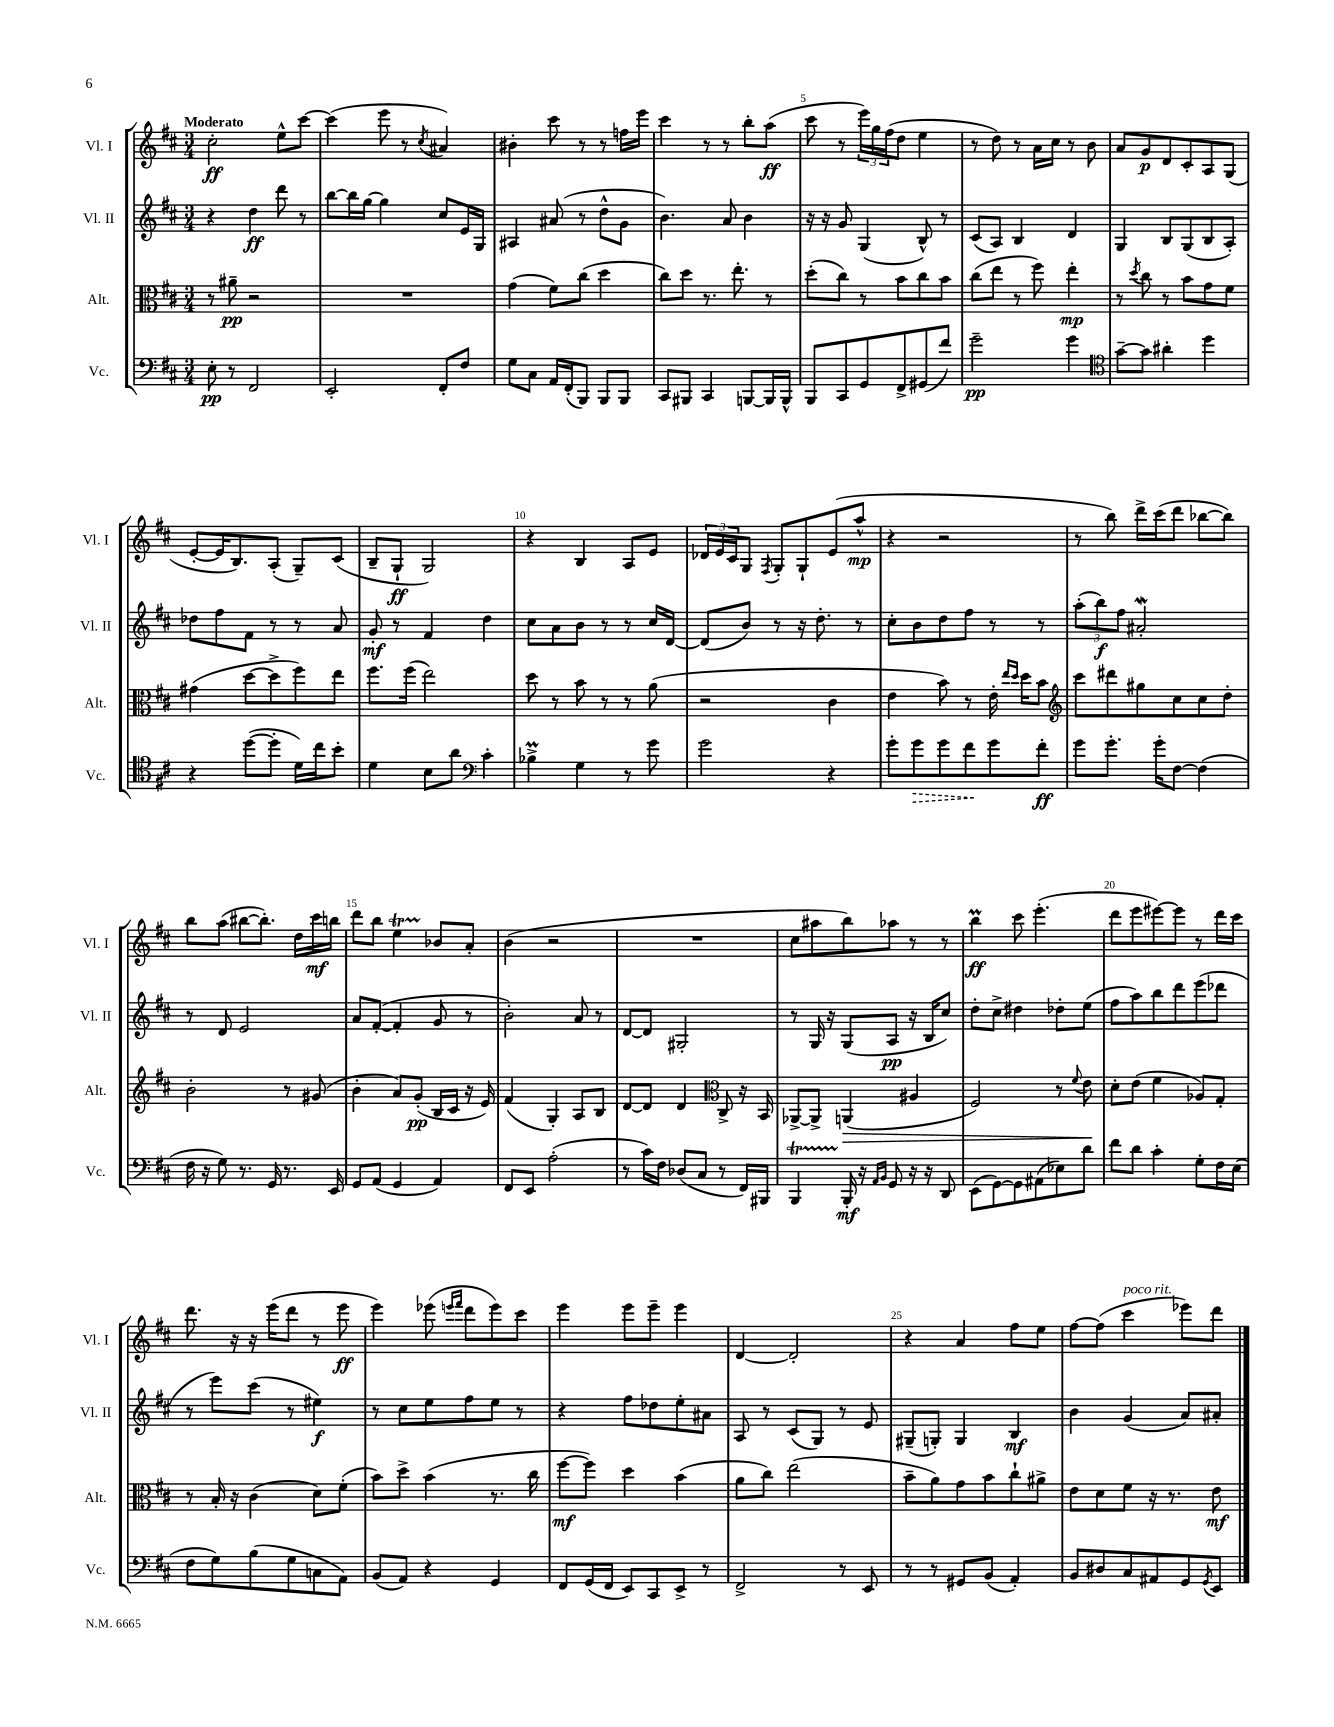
<<
\new StaffGroup <<
\new Staff = "s0" \with { instrumentName = "Vl. I" shortInstrumentName = "Vl. I" } {
    \clef treble \key d \major \numericTimeSignature \time 3/4 \tempo "Moderato"
    cis''2-.\ff e''8-^ cis'''8~ |
    cis'''4( e'''8 r8 \acciaccatura { cis''8 } ais'4) |
    bis'4-. cis'''8 r8 r8 f''16 e'''16 |
    cis'''4 r8 r8 b''8-. a''8\ff( |
    cis'''8 r8 \tuplet 3/2 { e'''16) g''16 fis''16( } d''8 e''4 |
    r8 d''8) r8 a'16 cis''16 r8 b'8 |
    a'8 g'8\p d'8 cis'8-. a8 g8( |
    e'8~-. e'16 b8.) a8-.( g8--) cis'8( |
    b8-- g8-!\ff g2) |
    r4 b4 a8 e'8 |
    \tuplet 3/2 { des'16 e'16 cis'16 } g8 \acciaccatura { fis8 } g8-. g8-! e'8( a''8-^\mp |
    r4 r2 |
    r8 b''8) d'''16-> cis'''16( d'''8 bes''8~ bes''8) |
    b''8 a''8( bis''8~ bis''8.-.) d''16 cis'''16\mf b''16 |
    d'''8 b''8 e''4\startTrillSpan bes'8\stopTrillSpan a'8-. |
    b'4( r2 |
    R2. |
    cis''8 ais''8 b''8) aes''8 r8 r8 |
    b''4\prall\ff cis'''8 e'''4.-.( |
    d'''8 e'''8 eis'''8~) eis'''8 r8 d'''16 cis'''16 |
    d'''8. r16 r16 e'''16( d'''8 r8 e'''8\ff |
    e'''4) ees'''8( \grace { e'''16 fis'''16 } d'''8 e'''8) cis'''8 |
    e'''4 e'''8 e'''8-- e'''4 |
    d'4~ d'2-. |
    r4 a'4 fis''8 e''8 |
    fis''8~ fis''8( cis'''4^\markup { \italic "poco rit." } ees'''8) d'''8 \bar "|." |
}
\new Staff = "s1" \with { instrumentName = "Vl. II" shortInstrumentName = "Vl. II" } {
    \clef treble \key d \major \numericTimeSignature \time 3/4
    r4 d''4\ff d'''8 r8 |
    b''8~ b''16 g''16~ g''4 cis''8 e'16 g16 |
    ais4 ais'8( r8 d''8-^ g'8 |
    b'4.) a'8 b'4 |
    r16 r16 g'8 g4( b8-^) r8 |
    cis'8( a8) b4 d'4 |
    g4 b8 g8( b8 a8-.) |
    des''8 fis''8 fis'8 r8 r8 a'8 |
    g'8-.\mf r8 fis'4 d''4 |
    cis''8 a'8 b'8 r8 r8 cis''16 d'16~ |
    d'8( b'8) r8 r16 d''8.-. r8 |
    cis''8-. b'8 d''8 fis''8 r8 r8 |
    \tuplet 3/2 { a''8-.( b''8\f) fis''8 } ais'2-.\mordent |
    r8 d'8 e'2 |
    a'8 fis'8~-.( fis'4-. g'8 r8 |
    b'2-.) a'8 r8 |
    d'8~ d'8 gis2-. |
    r8 g16 r16 g8( a8\pp r16 b16 cis''8) |
    d''8-. cis''8-> dis''4 des''8-. e''8( |
    fis''8 a''8) b''8 d'''8 e'''8( des'''8 |
    r8 e'''8) cis'''8( r8 eis''4\f) |
    r8 cis''8 e''8 fis''8 e''8 r8 |
    r4 fis''8 des''8 e''8-. ais'8 |
    a8 r8 cis'8( g8) r8 e'8 |
    gis8--( g8-.) g4 b4\mf |
    b'4 g'4( a'8) ais'8-. \bar "|." |
}
\new Staff = "s2" \with { instrumentName = "Alt." shortInstrumentName = "Alt." } {
    \clef alto \key d \major \numericTimeSignature \time 3/4
    r8 ais'8--\pp r2 |
    R2. |
    g'4( fis'8) cis''8( d''4 |
    cis''8) d''8 r8. e''8.-. r8 |
    d''8-.( cis''8) r8 b'8 cis''8 b'8 |
    cis''8( e''8 r8 fis''8) e''4-.\mp |
    r8 \acciaccatura { d''8 } cis''8 r8 b'8 g'8 fis'8 |
    gis'4( d''8~ d''8-> fis''8) e''8 |
    fis''8. fis''16( e''2) |
    d''8 r8 b'8 r8 r8 a'8( |
    r2 cis'4 |
    e'4 b'8) r8 e'16-. \grace { e''16 d''16 } d''16 b'8 |
    \clef treble cis'''8 dis'''8 gis''8 cis''8 cis''8 d''8-. |
    b'2-. r8 gis'8( |
    b'4-. a'8) g'8-.\pp( b16 cis'16 r16 e'16) |
    fis'4( g4-.) a8 b8 |
    d'8~ d'8 d'4 \clef alto cis8-> r16 b,16 |
    aes,8~-> aes,8-> a,4\>( ais4 |
    fis2) r8 \appoggiatura { fis'8 } e'8\! |
    d'8-. e'8( fis'4 aes8) g8-. |
    r8 b16-. r16 cis'4( d'8) fis'8-.( |
    b'8) d''8-> b'4( r8. cis''16 |
    fis''8~\mf fis''8) d''4 b'4( |
    a'8 cis''8) e''2( |
    b'8-- a'8) g'8 b'8 cis''8-! ais'8-> |
    e'8 d'8 fis'8 r16 r8. e'8\mf \bar "|." |
}
\new Staff = "s3" \with { instrumentName = "Vc." shortInstrumentName = "Vc." } {
    \clef bass \key d \major \numericTimeSignature \time 3/4
    e8-.\pp r8 fis,2 |
    e,2-. fis,8-. fis8 |
    g8 cis8 a,16 fis,16-.( b,,8) b,,8 b,,8 |
    cis,8 bis,,8 cis,4 b,,8~ b,,16 b,,16-^ |
    b,,8 cis,8 g,8 fis,8-> gis,8( fis'8) |
    g'2--\pp g'4 |
    \clef tenor g'8~-- g'8 ais'4-. d''4 |
    r4 d''8~( d''8-. d'16) cis''16 b'8-. |
    d'4 b8 a'8 \clef bass cis'4-. |
    bes4->\prall g4 r8 g'8 |
    g'2 r4 |
    g'8-. \once \override Hairpin.style = #'dashed-line g'8\> g'8 fis'8\! g'8 fis'8-.\ff |
    g'8 g'8.-. g'16-. fis8~ fis4( |
    fis16 r16 g8) r8. g,16 r8. e,16 |
    g,8 a,8( g,4 a,4) |
    fis,8 e,8 a2-.( |
    r8 cis'16) fis16 des8( cis8 r8 fis,16) bis,,16 |
    b,,4\startTrillSpan b,,16-.\stopTrillSpan\mf r16 \grace { a,16 b,16 } g,8 r16 r16 d,8 |
    e,8( g,8~) g,8 ais,8( ees8) d'8 |
    fis'8 d'8 cis'4-. g8-. fis16 e16( |
    fis8 g8) b8( g8 c8 a,8) |
    b,8( a,8) r4 g,4 |
    fis,8 g,16( fis,16 e,8) cis,8 e,8-> r8 |
    fis,2-> r8 e,8 |
    r8 r8 gis,8 b,8( a,4-.) |
    b,8 dis8 cis8 ais,8 g,8 \acciaccatura { g,8 } e,8 \bar "|." |
}
>>
>>
\layout { \context { \Score \override BarNumber.break-visibility = ##(#f #t #t) barNumberVisibility = #(every-nth-bar-number-visible 5) } }
